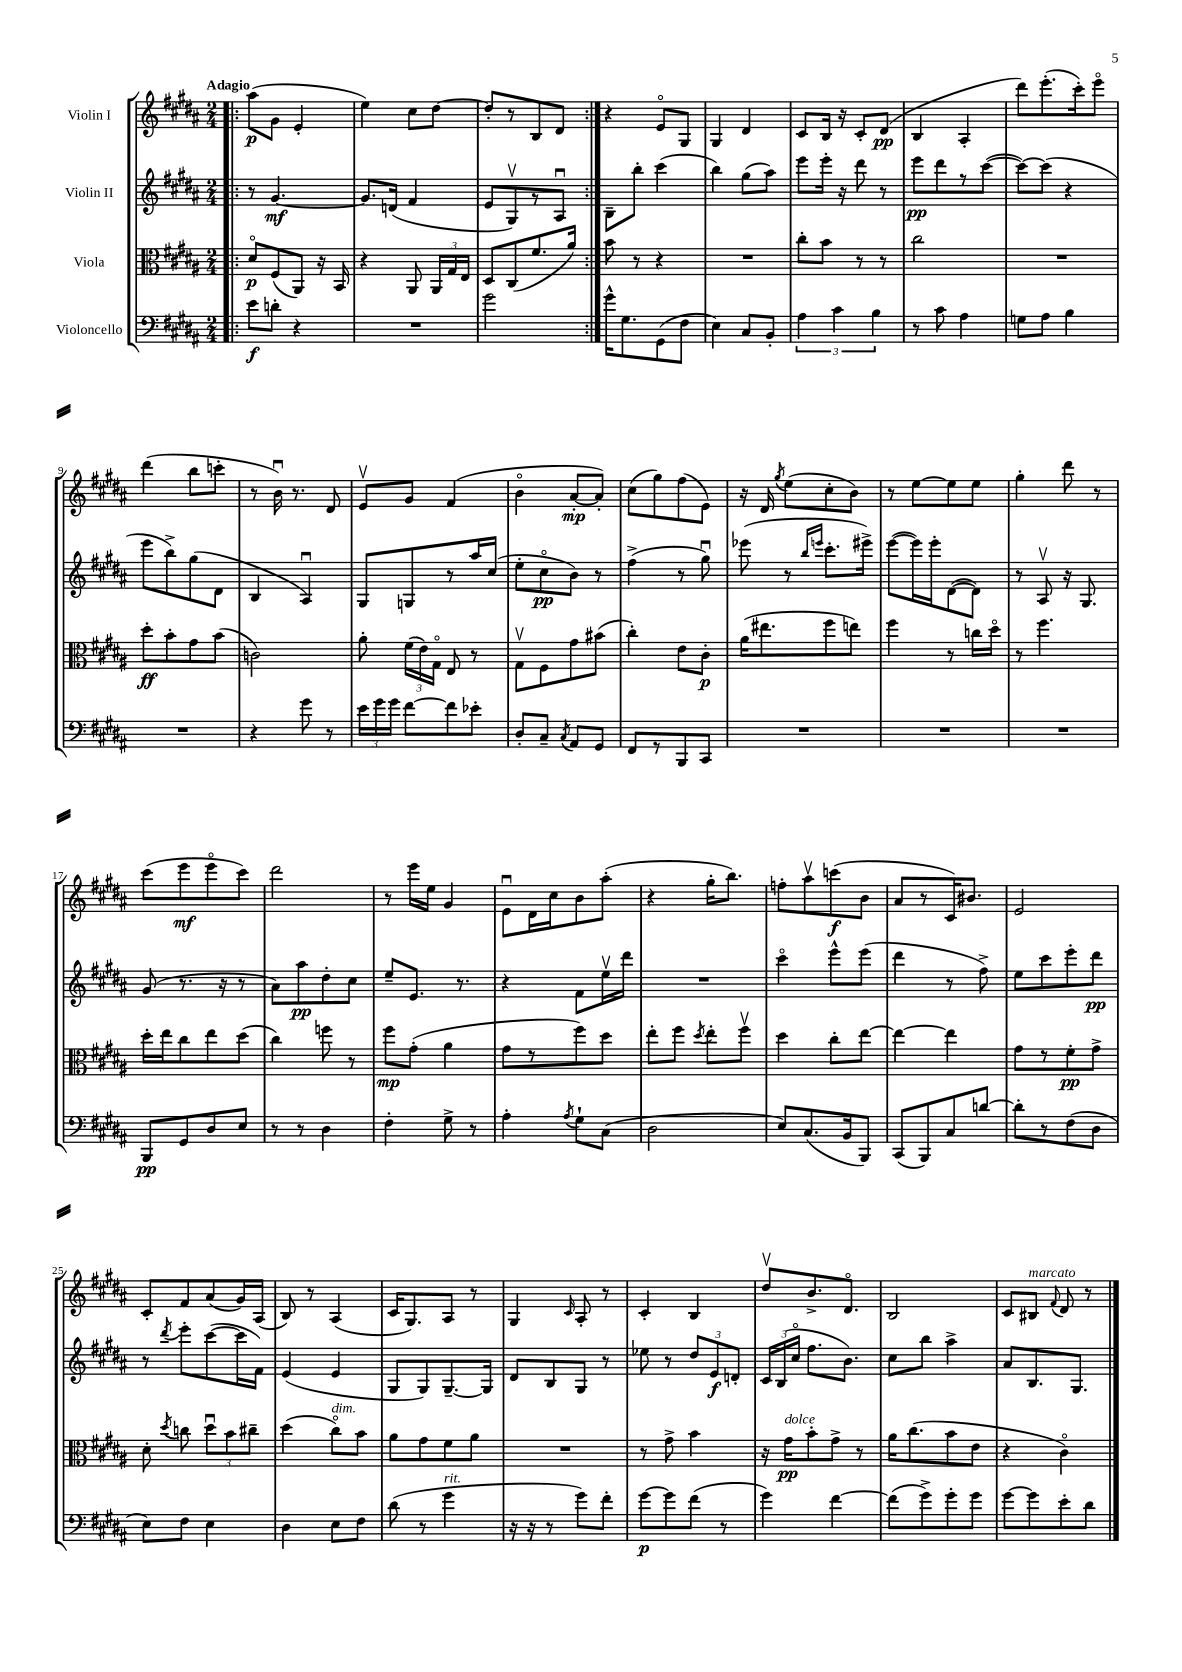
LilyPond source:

<<
\new StaffGroup <<
\new Staff = "s0" \with { instrumentName = "Violin I" } {
    \clef treble \key b \major \numericTimeSignature \time 2/4 \tempo "Adagio"
    \autoBeamOff \repeat volta 2 { \bar ".|:" ais''8[\p( gis'8] e'4-. |
    e''4) cis''8[ dis''8]~ |
    dis''8[-. r8 b8 dis'8] | }
    r4 e'8[\flageolet gis8] |
    gis4 dis'4 |
    cis'8[ b16] r16 cis'8[-. dis'8]\pp( |
    b4 ais4-. |
    dis'''8[) e'''8.-.( cis'''16-.) e'''8]\flageolet |
    dis'''4( b''8[ c'''8]-. |
    r8 b'16\downbow) r8. dis'8 |
    e'8[\upbow gis'8] fis'4( |
    b'4\flageolet ais'8[~-.\mp ais'8]-.) |
    cis''8[( gis''8) fis''8( e'8]) |
    r16 dis'16 \acciaccatura { gis''8 } e''8[( cis''8-. b'8]) |
    r8 e''8[~ e''8 e''8] |
    gis''4-. dis'''8 r8 |
    cis'''8[( e'''8\mf e'''8\flageolet cis'''8]) |
    dis'''2 |
    r8 e'''16[ e''16] gis'4 |
    e'8[\downbow dis'16 cis''16 b'8 ais''8]-.( |
    r4 gis''16[-. b''8.]) |
    f''8[-. ais''8\upbow c'''8\f( b'8] |
    ais'8[ r8 cis'16) bis'8.] |
    e'2 |
    cis'8[-. fis'8 ais'8( gis'16) ais16]( |
    b8) r8 ais4( |
    cis'16[ gis8.) ais8] r8 |
    gis4 \grace { cis'16 } ais8-. r8 |
    cis'4-. b4 |
    dis''8[\upbow b'8.-> dis'8.]\flageolet |
    b2 |
    cis'8[ bis8]^\markup { \italic "marcato" } \appoggiatura { fis'8 } dis'8 r8 \bar "|." |
}
\new Staff = "s1" \with { instrumentName = "Violin II" } {
    \clef treble \key b \major \numericTimeSignature \time 2/4
    \autoBeamOff \repeat volta 2 { \bar ".|:" r8 gis'4.~\mf |
    gis'8.[ d'16]( fis'4 |
    e'8[ gis8\upbow) r8 ais8]\downbow | }
    b8[-- b''8]-. cis'''4( |
    b''4) gis''8[( ais''8]) |
    e'''8[ e'''16]-. r16 dis'''8 r8 |
    e'''8[\pp dis'''8 r8 cis'''8]~( |
    cis'''8[~) cis'''8]( r4 |
    e'''8[ b''8->) gis''8( dis'8] |
    b4 ais4\downbow) |
    gis8[ g8 r8 ais''16 cis''16]( |
    e''8[-. cis''8\flageolet\pp b'8]) r8 |
    fis''4->( r8 gis''8\downbow) |
    ees'''8( r8 \grace { b''16[ e'''16] } cis'''8.[-. eis'''16]->) |
    e'''8[~( e'''16) e'''16-. dis'8~( dis'8]) |
    r8 ais8\upbow r16 gis8. |
    gis'8( r8. r16 r8 |
    ais'8[) ais''8\pp dis''8-. cis''8] |
    e''8[-- e'8.] r8. |
    r4 fis'8[ e''16\upbow dis'''16] |
    R2 |
    cis'''4\flageolet e'''8[-^ e'''8]( |
    dis'''4 r8 fis''8->) |
    e''8[ cis'''8 e'''8-. dis'''8]\pp |
    r8 \acciaccatura { dis'''8 } e'''8[-. cis'''8~( cis'''16 fis'16]) |
    e'4( e'4 |
    gis8[ gis8) gis8.~-- gis16] |
    dis'8[ b8 gis8] r8 |
    ees''8 r8 \tuplet 3/2 { dis''8[ e'8\f d'8]-. } |
    \tuplet 3/2 { cis'16[ b16( cis''16]\flageolet } fis''8.[ b'8.]) |
    cis''8[ b''8] ais''4-> |
    ais'8[ b8. gis8.] \bar "|." |
}
\new Staff = "s2" \with { instrumentName = "Viola" } {
    \clef alto \key b \major \numericTimeSignature \time 2/4
    \autoBeamOff \repeat volta 2 { \bar ".|:" dis'8[\flageolet\p fis8( ais,8]) r16 b,16 |
    r4 ais,8 \tuplet 3/2 { ais,16[ gis16 e16] } |
    dis8[ cis8( fis'8. ais'16]) | }
    b'8 r8 r4 |
    R2 |
    cis''8[-. b'8] r8 r8 |
    cis''2 |
    R2 |
    dis''8[-.\ff b'8-. gis'8 b'8]( |
    c'2) |
    ais'8-. \tuplet 3/2 { fis'16[( e'16) gis16]\flageolet } e8 r8 |
    gis8[\upbow fis8 gis'8 bis'8]( |
    cis''4-.) e'8[ cis'8]-.\p |
    ais'16[( eis''8. fis''8 e''8]) |
    fis''4 r8 c''16[ dis''16]\flageolet |
    r8 fis''4. |
    dis''16[-. e''16 cis''8 e''8 dis''8]( |
    cis''4) f''8 r8 |
    fis''8[\mp gis'8]-.( ais'4 |
    gis'8[ r8 fis''8) dis''8] |
    e''8[-. fis''8] \acciaccatura { dis''8 } e''8[-. fis''8]\upbow |
    dis''4 cis''8[-. e''8]~ |
    e''4~ e''4 |
    gis'8[ r8 fis'8-.\pp gis'8]-> |
    dis'8-. \acciaccatura { dis''8 } c''8 \tuplet 3/2 { dis''8[\downbow b'8 cis''8]-- } |
    dis''4( cis''8[\flageolet^\markup { \italic "dim." }) b'8] |
    ais'8[ gis'8 fis'8 ais'8] |
    R2 |
    r8 gis'8-> b'4 |
    r16 gis'16[\pp^\markup { \italic "dolce" } b'8-. gis'8]-> r8 |
    ais'16[ cis''8.( b'8 e'8] |
    r4 cis'4\flageolet) \bar "|." |
}
\new Staff = "s3" \with { instrumentName = "Violoncello" } {
    \clef bass \key b \major \numericTimeSignature \time 2/4
    \autoBeamOff \repeat volta 2 { \bar ".|:" e'8[\f d'8]-. r4 |
    R2 |
    gis'2 | }
    gis'16[-^ gis8. gis,8( fis8] |
    e4) cis8[ b,8]-. |
    \tuplet 3/2 { ais4 cis'4 b4 } |
    r8 cis'8 ais4 |
    g8[ ais8] b4 |
    R2 |
    r4 gis'8 r8 |
    \tuplet 3/2 { e'16[ gis'16 gis'16] } fis'8[~ fis'8 ees'8]-. |
    dis8[-. cis8]-- \acciaccatura { cis8 } ais,8[ gis,8] |
    fis,8[ r8 b,,8 cis,8] |
    R2 |
    R2 |
    R2 |
    b,,8[\pp gis,8 dis8 e8] |
    r8 r8 dis4 |
    fis4-. gis8-> r8 |
    ais4-. \acciaccatura { ais8 } gis8[-! cis8]( |
    dis2 |
    e8[) cis8.( b,16 b,,8]) |
    cis,8[( b,,8) cis8 d'8]~ |
    d'8[-. r8 fis8( dis8] |
    e8[) fis8] e4 |
    dis4 e8[ fis8] |
    dis'8( r8 gis'4^\markup { \italic "rit." } |
    r16 r16 r8 gis'8[) fis'8]-. |
    gis'8[~\p gis'8 fis'8]( r8 |
    gis'4) fis'4~ |
    fis'8[( gis'8->) gis'8-. gis'8] |
    gis'8[~ gis'8 e'8-. dis'8] \bar "|." |
}
>>
>>
